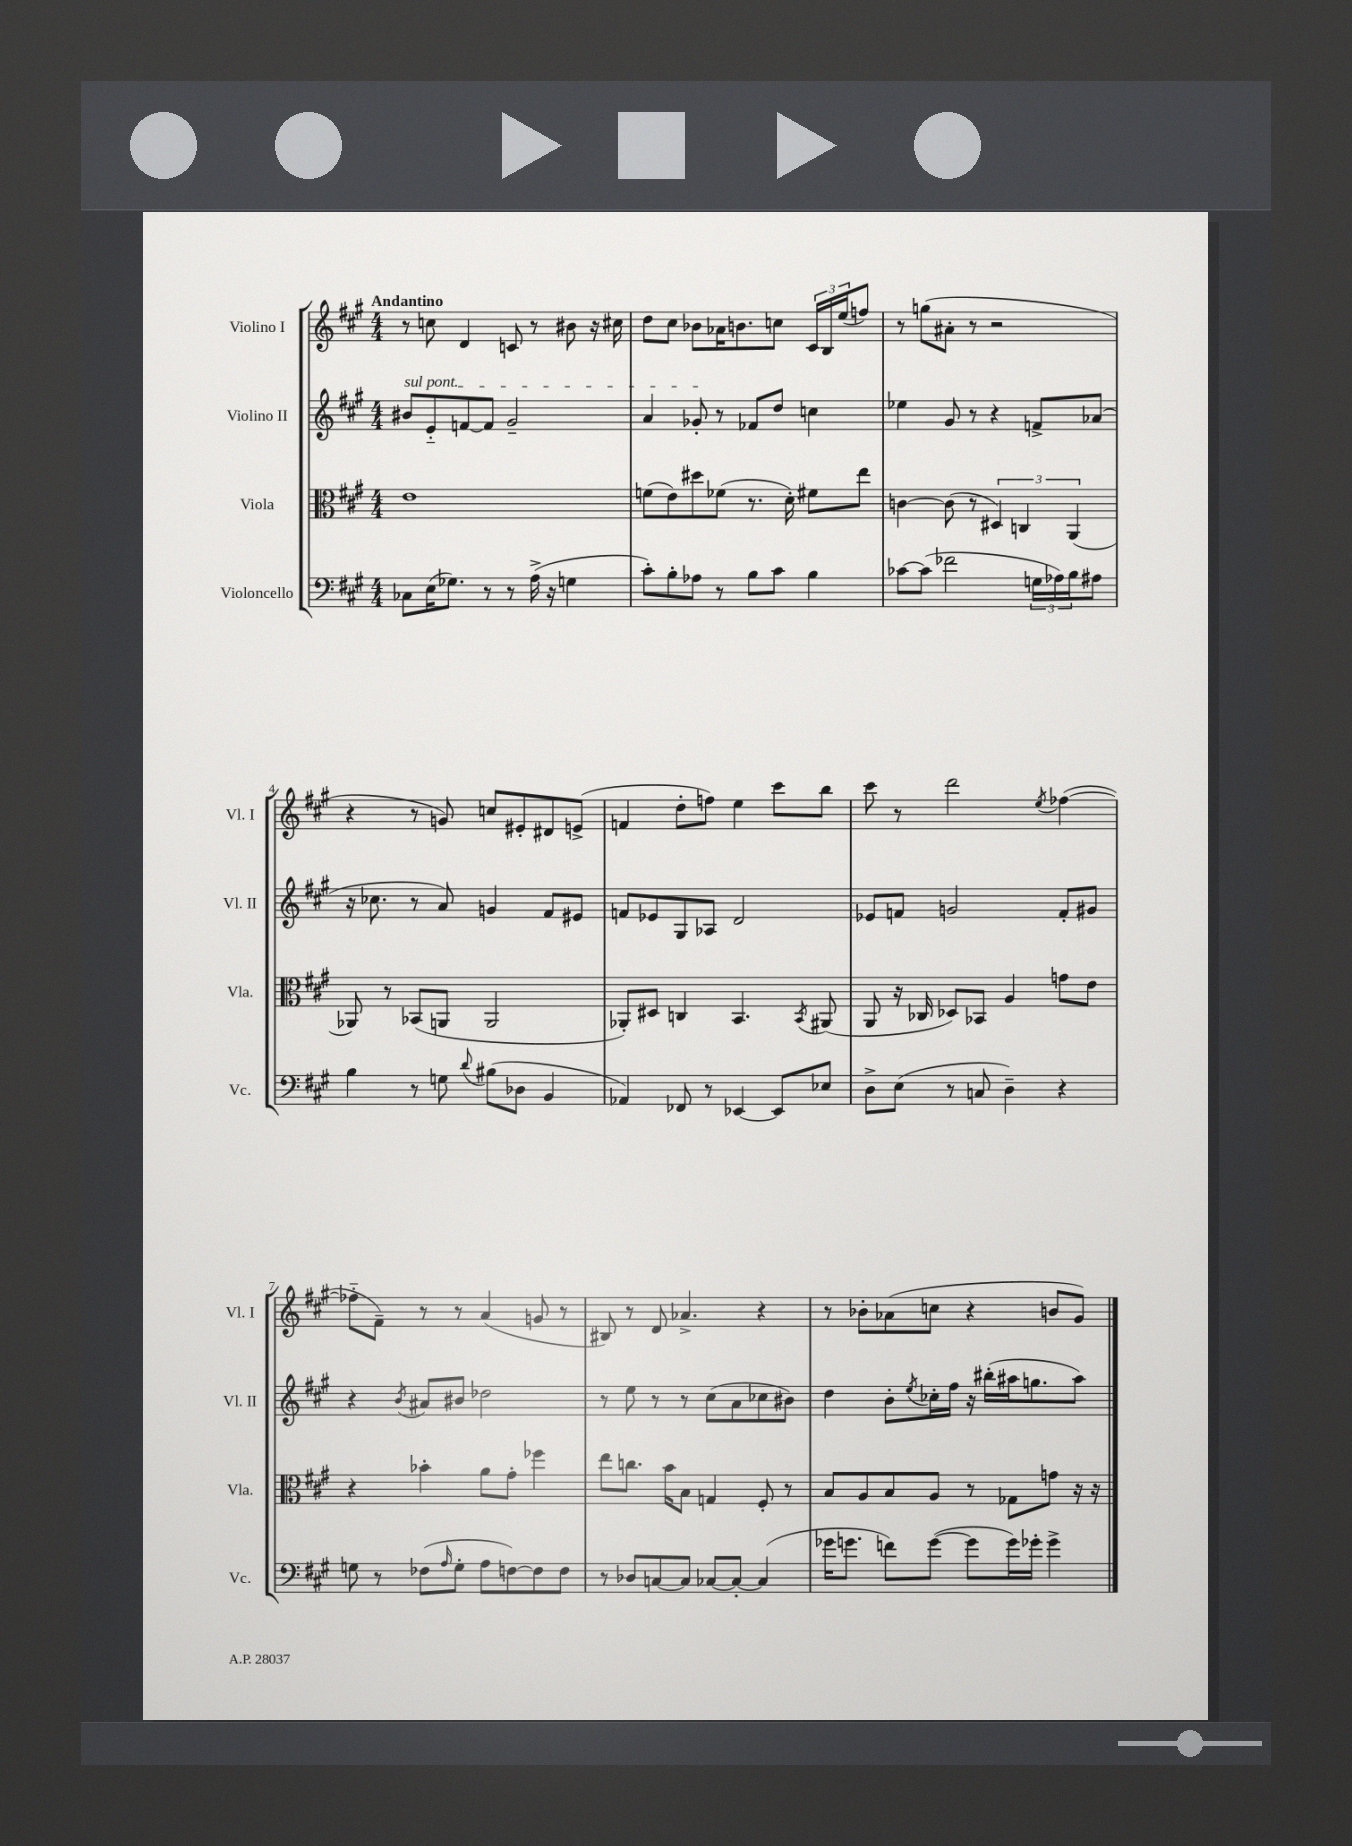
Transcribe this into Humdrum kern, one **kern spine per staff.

**kern	**kern	**kern	**kern
*part4	*part3	*part2	*part1
*staff4	*staff3	*staff2	*staff1
*I"Violoncello	*I"Viola	*I"Violino II	*I"Violino I
*I'Vc.	*I'Vla.	*I'Vl. II	*I'Vl. I
*clefF4	*clefC3	*clefG2	*clefG2
*k[f#c#g#]	*k[f#c#g#]	*k[f#c#g#]	*k[f#c#g#]
*M4/4	*M4/4	*M4/4	*M4/4
=1	=1	=1	=1
!	!	!	!LO:TX:a:B:t=Andantino
!	!	!LO:TX:a:i:t=sul pont.	!
8C-X\L	1e	8b#X/L	8r
(16E\K	.	8e/	8ccn\
8.G-X\J)	.	.	.
.	.	[8fn/	4d/
8r	.	8f/J]	.
8r	.	2g#~/	8cn/
(16A^\	.	.	8r
16r	.	.	.
4Gn\	.	.	8b#X\
.	.	.	16r
.	.	.	16cc#X\
=2	=2	=2	=2
8c#'\L)	(8fn\L	4a/	8dd\L
8B'\	8e\)	.	8cc#\J
8A-X\J	8dd#X\	8g-X'/	8b-X\L
8r	(8f-X\J	8r	16a-X\K
.	.	.	8.bn\
8B\L	8.r	8f-X/L	.
8c#\J	.	8dd/J	8ccn\J
.	16d'\)	.	.
4B\	8f#X\L	4ccn\	24c#/LL
.	.	.	24B/
.	.	.	(24ee/J
.	8ee\J	.	8ffn/J)
=3	=3	=3	=3
[8c-X\L	[4cn\	4ee-X\	8r
(8c-\J]	.	.	(8ggn\L
2f-X\	(8c\]	8g#/	8a#X'\J
.	8r	8r	8r
.	6D#X/)	4r	2r
.	6Cn/	.	.
24Gn\LL	.	8fn^/L	.
24A-X\)	.	.	.
24B\J	(6AA/	.	.
8A#X\J	.	(8a-X/J	.
!!LO:LB:g=z
=4	=4	=4	=4
4B\	8AA-X/)	16r	4r
.	.	8.cc-X\	.
.	8r	.	.
8r	(8BB-X/L	8r	8r
8Gn\	8AAn/J	8a/)	8gn/)
8qqd/	.	.	.
(8B#X\L	2AA/	4gn/	8ccn/L
8D-X\J	.	.	8e#X'/
4BB/	.	8f#/L	8d#X/
.	.	8e#X/J	(8en^/J
=5	=5	=5	=5
4AA-X/)	8AA-X'/L)	8fn/L	4fn/
.	8D#X/J	8e-X/	.
8FF-X/	4Cn/	8G#/	8dd'\L
8r	.	8A-X/J	8ffn\J)
[4EE-X/	4.BB/	2d/	4ee\
8EE-/L]	.	.	8ccc#\L
.	8qBB/	.	.
8E-X/J	(8AA#X/	.	8bb\J
=6	=6	=6	=6
8D^\L	8AA/	8e-X/L	8ccc#\
(8E\J	16r	8fn/J	8r
.	16C-X/	.	.
8r	8D-X/L)	2gn/	2ddd\
8Cn/	8BB-X/J	.	.
4D~\)	4A/	.	.
.	.	.	8qee/
4r	8gn\L	8f'/L	([4ff-X\
.	8e\J	8g#X/J	.
!!LO:LB:g=z
=7	=7	=7	=7
8Gn\	4r	4r	8ff-X\L]
8r	.	.	8f#~\J)
.	.	8qb/	.
(8F-X\L	4b-X'\	8a#X/L	8r
16qqA/	.	.	.
8G'\J	.	8b#X/J	8r
8A\L	8a\L	2dd-X\	(4a/
[8Fn\)	8g#'\J	.	.
8F\]	4ff-X\	.	8gn/
8F\J	.	.	8r
=8	=8	=8	=8
8r	8ee\L	8r	8B#X/)
8D-X/L	8.ccn\J	8ee\	8r
[8Cn/	.	8r	8d/
.	16b\KL	.	.
8C/J]	8B\J	8r	4.a-X^/
[8C-X/L	4Gn/	(8cc#\L	.
8C-'/J_	.	8a\	.
(4C-/]	8F#'/	8cc-X\	4r
.	8r	8b#X\J)	.
=9	=9	=9	=9
16g-X\KL	8B/L	4dd\	8r
8.gn\J	.	.	.
.	8A/	.	8b-X'\L
8fn\L)	8B/	8b'\L	(8a-X\
.	.	8qee/	.
([8g\J	8A/J	16cc-X'\L	8ccn\J
.	.	16ff#\JJ	.
8g\L]	8r	16r	4r
.	.	(16bb#X'\LL	.
16g\L)	8G-X\L	16aa#X\J	.
16g-X'\JJ	.	8.ggn\	.
4g-^\	8gn\J	.	8bn/L
.	16r	8aa#\J)	8g#/J)
.	16r	.	.
==	==	==	==
*-	*-	*-	*-
